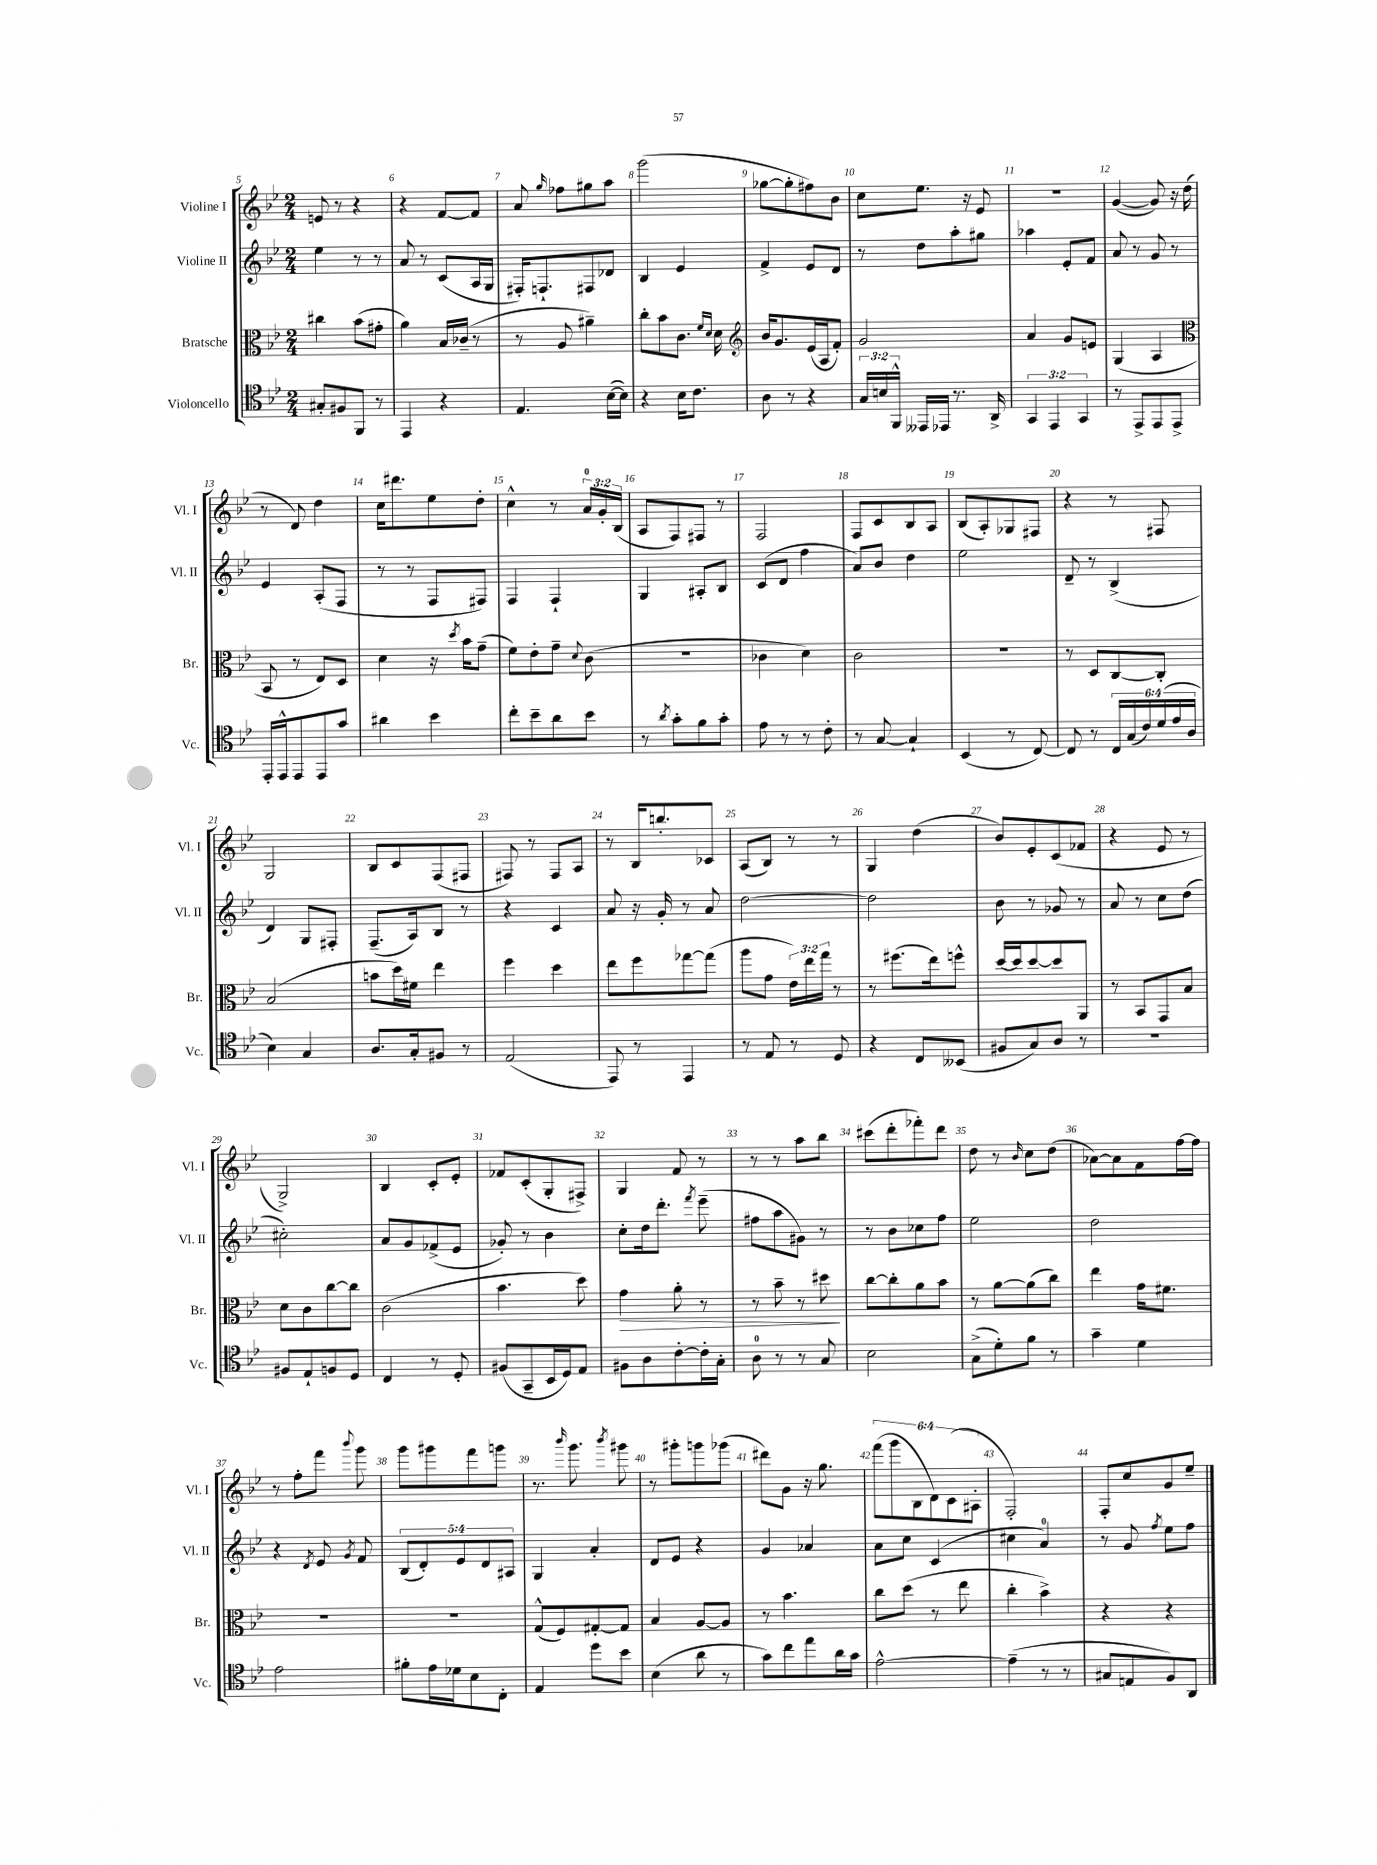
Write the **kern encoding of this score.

**kern	**kern	**kern	**kern
*staff4	*staff3	*staff2	*staff1
*clefC4	*clefC3	*clefG2	*clefG2
*k[b-e-]	*k[b-e-]	*k[b-e-]	*k[b-e-]
*M2/4	*M2/4	*M2/4	*M2/4
8G#'/L	4cc#\	4ee-\	8e/
8F#/	.	.	8r
8FF/J	(8b-\L	8r	4r
8r	8g#'\J	8r	.
=	=	=	=
4EE-/	4a\)	8a/	4r
.	.	8r	.
4r	16B-/LL	(8c/L	[8f/L
.	(16c-~/JJ	.	.
.	8r	16A/L	8f/]J
.	.	16G/JJ	.
=	=	=	=
4.E-/	8r	16F#'/LK)	8a/
.	.	8.F`/	.
.	.	.	16qqgg/
.	8A/	.	8ff-\L
.	4a#~\)	8F#/	8gg#\
([16B-\LL	.	8d-/J	8aa\J
16B-\]JJ)	.	.	.
=	=	=	=
4r	8cc'\L	4B-/	(2ggg\
.	8b-\	.	.
16B-\LK	8.c\J	4e-/	.
8.c\J	.	.	.
.	16qqf/LL	.	.
.	16qqd/JJ	.	.
.	16d\	.	.
=	=	=	=
*	*clefG2	*	*
8A\	16b-/LK	4f^/	[8gg-\L
.	8.g/	.	.
8r	.	.	8gg-'\]
4r	(16e-/L	8e-/L	8ff#\)
.	16A/J	.	.
.	8f'/J)	8d/J	8b-\J
=	=	=	=
24G/LL	2g/	8r	8cc\L
24B/	.	.	.
24FF^^/JJ	.	.	.
16EE--/LL	.	8dd\L	8.ee-\J
16EE-/JJ	.	.	.
8.r	.	8aa'\	.
.	.	.	16r
.	.	8gg#\J	8e-/
16AA^/	.	.	.
=	=	=	=
6GG/	4a/	4aa-\	2r
6EE-/	.	.	.
.	8g/L	8e-'/L	.
6GG/	.	.	.
.	8e/J	8f/J	.
=	=	=	=
8r	(4G/	8a/	([4g/
8EE-^/L	.	8r	.
8EE-/	4A/	8g/	8g/])
8EE-^/J	.	8r	16r
.	.	.	(16dd\
=	=	=	=
*	*clefC3	*	*
16EE-'/LL	8BB-/	4e-/	8r
16EE-^^/J	.	.	.
8EE-/	8r	.	8d/)
8EE-/	8E-/L)	(8A'/L	4dd\
8g/J	8D/J	8F/J	.
=	=	=	=
4a#\	4d\	8r	16cc\LK
.	.	.	8.ddd#\
.	.	8r	.
4b-\	16r	8F/L	8ee-\
.	8qdd/	.	.
.	16b-\LK	.	.
.	(8g~\J	8F#/J)	8dd'\J
=	=	=	=
8cc'\L	8f\L)	4F/	4cc^^\
8b-~\	8e-'\	.	.
8a\	8g~\J	4F`/	8r
.	8qqd/	.	.
8b-\J	(8c\	.	24a/LL
.	.	.	24g'/
.	.	.	(24B-/JJ
=	=	=	=
8r	2r	4G/	8A/L
8qa/	.	.	.
8g'\L	.	.	8F/)
8f\	.	8A#'/L	8F#/J
8g'\J	.	8B-/J	8r
=	=	=	=
8e-\	4c-\	(8c/L	2F/
8r	.	8d/J	.
8r	4d\)	4ff\	.
8c'\	.	.	.
=	=	=	=
8r	2c\	8a/L)	8F/L
[8G/	.	8b-/J	8c/
4G`/]	.	4dd\	8B-/
.	.	.	8A/J
=	=	=	=
(4BB-/	2r	2ee-\	(8B-/L
.	.	.	8A'/)
8r	.	.	8G-/
[8C/)	.	.	8F#/J
=	=	=	=
8C/]	8r	8d~/	4r
8r	8D/L	8r	.
24C/LL	[8C/	(4B-^/	8r
(24G/	.	.	.
24c/)	.	.	.
(24d/	8C'/]J	.	8F#/
24e-/	.	.	.
24A/JJ	.	.	.
=	=	=	=
4B-\)	(2B-/	4d/)	2G/
4G/	.	8G/L	.
.	.	8F#'/J	.
=	=	=	=
8.A/L	8b\L	(8.F~/L	8B-/L
.	16dd\L)	.	8c/
16G'/k	16f#\JJ	16A/k)	.
8F#/J	4ee-\	8B-/J	(8F/
8r	.	8r	8F#/J
=	=	=	=
(2E-/	4ff\	4r	8F#/)
.	.	.	8r
.	4dd\	4c/	8F#/L
.	.	.	8A/J
=	=	=	=
8EE-/)	8ee-\L	8a/	8r
8r	8ff\	16r	16B-/LK
.	.	16g'/	8.bb'/
4EE-/	[8gg-\	8r	.
.	(8gg-\]J	8a/	8c-/J
=	=	=	=
8r	8aa\L	[2dd\	(8A/L
8E-/	8g\J	.	8B-/J)
8r	24e-\LL)	.	8r
.	24ee-\	.	.
.	24gg\JJ	.	.
8D/	8r	.	8r
=	=	=	=
4r	8r	2dd\]	4G/
.	(8.ff#\L	.	.
8C/L	.	.	(4dd\
.	16ee-\k)	.	.
(8BB--/J	8ff^^\J	.	.
=	=	=	=
8F#/L	[16dd/LL	8b-\	8b-/L)
.	16dd/]J	.	.
8G/)	[8dd/	8r	8e-'/
8A/J	8dd/]	8g-/	(8c/
8r	8AA/J	8r	8f-/J
=	=	=	=
2r	8r	8a/	4r
.	8BB-/L	8r	.
.	8GG/	8cc\L	8e-/
.	8B-/J	(8dd\J	8r
=	=	=	=
8F#/L	8d\L	2cc#'\)	2G^/)
8E-`/	8c\	.	.
8F/	[8cc\	.	.
8D/J	8cc\]J	.	.
=	=	=	=
4C/	(2c\	8a/L	4B-/
.	.	8g/	.
8r	.	(8f-^/	8c'/L
8D'/	.	8e-/J	8e-'/J
=	=	=	=
(8F#/L	4.b-\	8g-'/)	8f-/L
8GG~/	.	8r	(8c'/
16BB-/L	.	4b-\	8G'/
16D/J)	.	.	.
8E-/J	8dd\)	.	8F#^/J)
=	=	=	=
8F#\L	4g\	8cc'\L	4G/
8A\	.	16dd\k	.
.	.	8.ddd'\J	.
[8c'\	8a'\	.	8f/
.	.	8qfff/	.
16c'\]L	8r	(8eee-~\	8r
16G'\JJ	.	.	.
=	=	=	=
8A\	8r	8ff#\L	8r
8r	8b-~\	8aa\	8r
8r	8r	8g#\J)	8aa\L
8G/	8dd#\	8r	8bb-\J
=	=	=	=
2B-\	[8cc\L	8r	(8ccc#\L
.	8cc'\]	8b-\L	8ddd'\
.	8a\	8cc-\	8fff-'\)
.	8b-\J	8ff\J	8ddd\J
=	=	=	=
(8G^\L	8r	2ee-\	8dd\
8d'\)	[8a\L	.	8r
.	.	.	16qqb-/
8f\J	(8a\]	.	8cc\L
8r	8cc\J)	.	(8dd\J
=	=	=	=
4g~\	4ee-\	2dd\	[8a-\L)
.	.	.	8a-\]
4d\	16g\LK	.	8f\
.	8.f#\J	.	.
.	.	.	[16ff\L
.	.	.	16ff\]JJ
=	=	=	=
2e-\	2r	4r	8r
.	.	.	8ff'\L
.	.	8qd/	.
.	.	8e-/	8fff\J
.	.	8qg/	8qqbbb-/
.	.	8f/	8ggg\
=	=	=	=
8f#'\L	2r	(10B-/L	8ggg\L
.	.	10d'/)	.
16e-\L	.	.	8ggg#\
16d-\J	.	.	.
.	.	10e-/	.
8B-\	.	.	8fff\
.	.	10d/	.
8C'\J	.	.	8ggg\J
.	.	10A#/J	.
=	=	=	=
4E-/	(8G^^/L	4G/	8.r
.	8F/)	.	.
.	.	.	16qqbbb-/
.	.	.	8.ggg\
8dd\L	[8G#'/	4a'/	.
.	.	.	8qbbb-/
8b-\J	8G#/]J	.	8ggg#\
=	=	=	=
(4B-\	4B-/	8d/L	8r
.	.	8e-/J	8ggg#'\L
8a\	[8A/L	4r	8ggg\
8r	8A/]J	.	(8ggg-\J
=	=	=	=
8g\L)	8r	4g/	8ddd#\L)
8cc\	4.b-\	.	8g\J
8ee-\	.	4a-/	16r
.	.	.	8.gg\
16a\L	.	.	.
16g\JJ	.	.	.
=	=	=	=
[2e-^^\	8cc\L	8a\L	(12fff\L
.	.	.	12ggg\
.	(8dd\J	8cc\J	.
.	.	.	12B-\
.	8r	(4c/	12d\)
.	.	.	(12c\
.	8ee-\	.	.
.	.	.	12A#'\J
=	=	=	=
(4e-~\]	4cc'\	4cc#\	2F'/)
8r	4b-^\)	4a/)	.
8r	.	.	.
=	=	=	=
8G#/L	4r	8r	8F'/L
8E/	.	8g/	8cc/
.	.	8qff/	.
8F/)	4r	8ee-\L	8g/
8AA/J	.	8ff\J	8ee-~/J
==	==	==	==
*-	*-	*-	*-
